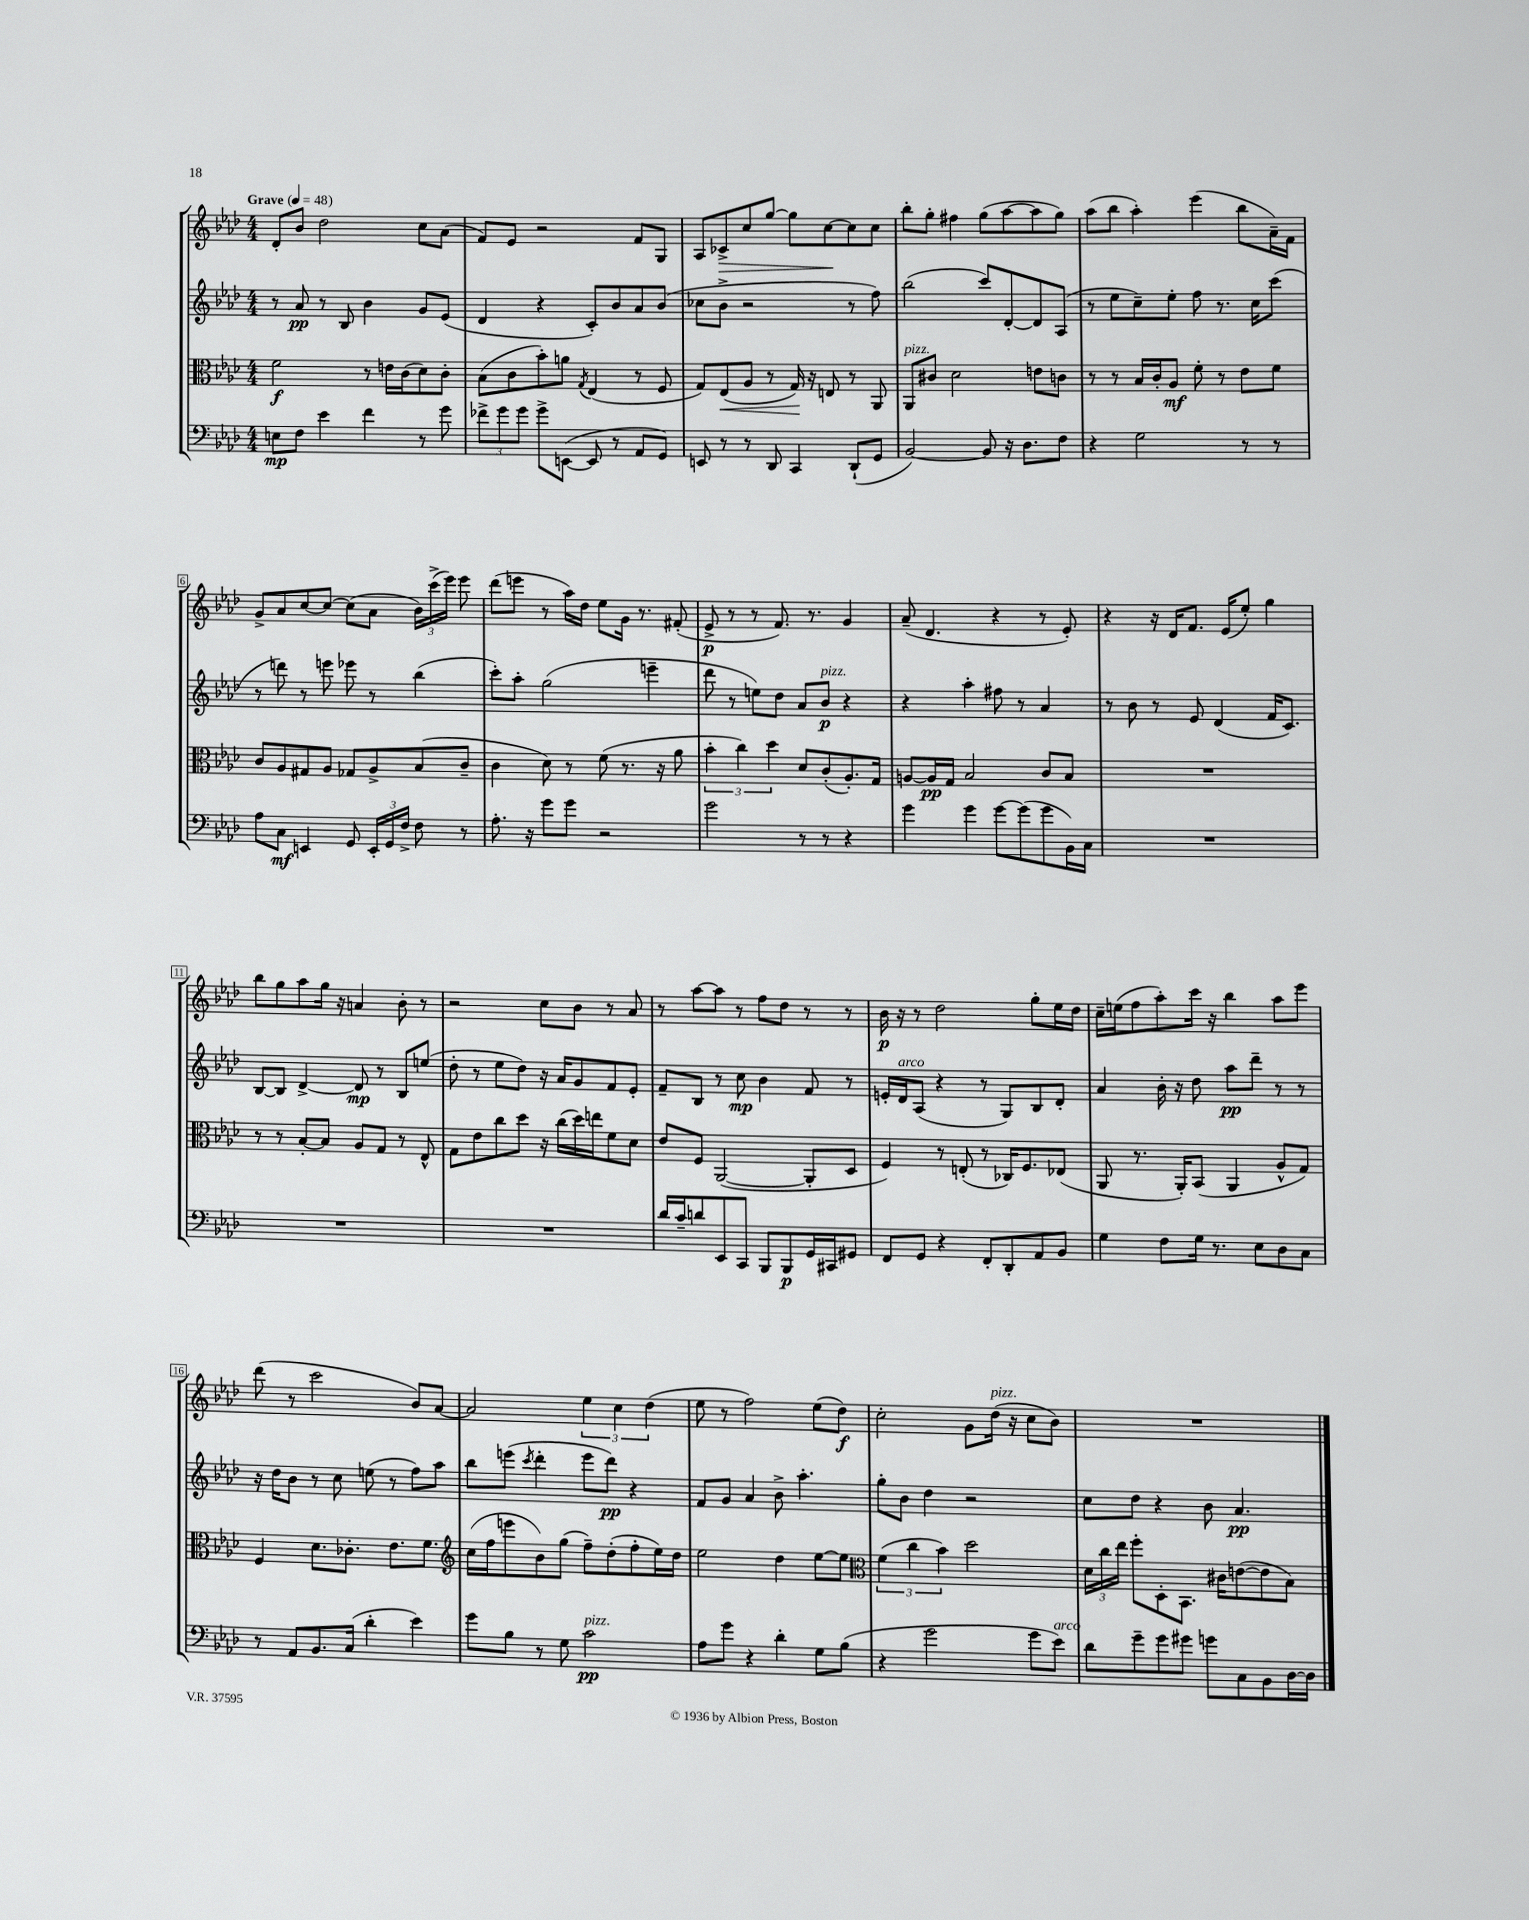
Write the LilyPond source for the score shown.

<<
\new StaffGroup <<
\new Staff = "s0" {
    \clef treble \key aes \major \numericTimeSignature \time 4/4 \tempo "Grave" 4 = 48
    \autoBeamOff des'8[-. bes'8] des''2 c''8[ aes'8]( |
    f'8[) ees'8] r2 f'8[ g8] |
    aes8[ ces'8->\> c''8 g''8]~ g''8[ c''8~\! c''8 c''8] |
    bes''8[-. g''8]-. fis''4 g''8[( aes''8~ aes''8 g''8]) |
    aes''8[( bes''8] aes''4-.) ees'''4( bes''8[ aes'16--) f'16] |
    g'8[-> aes'8 c''8~ c''8]~ c''8[( aes'8] \tuplet 3/2 { bes'16[) c'''16->( ees'''16]) } ees'''8 |
    des'''8[( e'''8] r8 aes''16[) des''16] ees''8[ g'16] r8. fis'8-.( |
    ees'8->\p r8 r8 f'8.) r8. g'4 |
    aes'8--( des'4. r4 r8 ees'8-.) |
    r4 r16 des'16[ f'8.] ees'16[( ees''8]-.) g''4 |
    bes''8[ g''8 aes''8 g''16] r16 a'4 bes'8-. r8 |
    r2 c''8[ bes'8] r8 aes'8 |
    r8 aes''8[~ aes''8] r8 f''8[ des''8] r8 r8 |
    bes'16\p r16 r8 des''2 g''8[-. ees''16 des''16] |
    c''16[-- e''16( f''8 aes''8-.) c'''16] r16 bes''4 aes''8[ ees'''8] |
    des'''8( r8 c'''2 bes'8[) aes'8]~ |
    aes'2 \tuplet 3/2 { ees''4 c''4 des''4( } |
    ees''8 r8 f''2) ees''8[( des''8]\f) |
    c''2-. g'8[ des''16]^\markup { \italic "pizz." }( r16 c''8[ bes'8]) |
    R1 \bar "|." |
}
\new Staff = "s1" {
    \clef treble \key aes \major \numericTimeSignature \time 4/4
    \autoBeamOff r8 aes'8\pp r8 bes8 bes'4 g'8[ ees'8]( |
    des'4 r4 c'8[-.) bes'8 aes'8 bes'8]( |
    ces''8[ bes'8]-> r2 r8 f''8) |
    bes''2( c'''8[) des'8~-. des'8 aes8]( |
    r8 ees''8[ c''8--) ees''8]-. f''8 r8. c''16[ c'''8]( |
    r8 d'''8) r8 e'''8 ees'''8 r8 bes''4( |
    c'''8[-.) aes''8]-. g''2( e'''4-- |
    des'''8 r8 e''8[) des''8] aes'8[ bes'8]\p^\markup { \italic "pizz." } r4 |
    r4 aes''4-. fis''8 r8 aes'4 |
    r8 bes'8 r8 ees'8 des'4( f'16[ c'8.]) |
    bes8[~ bes8] des'4~-> des'8\mp r8 bes8[ e''8]( |
    des''8-. r8 ees''8[ des''8]) r16 aes'16[ g'8 f'8 ees'8]-. |
    f'8[-- bes8] r8 c''8\mp bes'4 f'8 r8 |
    e'16[-. des'16^\markup { \italic "arco" } aes8]( r4 r8 g8[) bes8 des'8]-. |
    aes'4 bes'16-. r16 des''8 aes''8[\pp des'''8]-- r8 r8 |
    r16 des''16[ bes'8] r8 c''8 e''8( r8 f''8[) aes''8] |
    bes''8[ e'''8]( \acciaccatura { c'''8 } des'''4-. e'''8[ des'''8]\pp) r4 |
    f'8[ g'8] aes'4 bes'8-> aes''4.-. |
    g''8[-. bes'8] des''4 r2 |
    c''8[ des''8] r4 bes'8 aes'4.\pp \bar "|." |
}
\new Staff = "s2" {
    \clef alto \key aes \major \numericTimeSignature \time 4/4
    \autoBeamOff f'2\f r8 e'16[ c'16( des'8) c'8]-. |
    bes8[( c'8 bes'8-.) a'8] \acciaccatura { g8 } ees4( r8 f8 |
    g8[) ees8\<( aes8] r8 g16\!) r16 e8 r8 aes,8 |
    aes,8[^\markup { \italic "pizz." } cis'8] des'2 e'8[ c'8] |
    r8 r8 bes16[ c'16-. aes8]\mf f'8-. r8 ees'8[ f'8] |
    c'8[ aes8 gis8 aes8] ges8[ aes8-> bes8( c'8]-- |
    c'4 des'8) r8 f'8( r8. r16 aes'8 |
    \tuplet 3/2 { bes'4-. c''4) des''4 } des'8[ c'8-.( aes8.-.) g16] |
    a8[~ a16\pp g16] bes2 c'8[ bes8] |
    R1 |
    r8 r8 bes8[~-. bes8] aes8[ g8] r8 ees8-^ |
    g8[ ees'8 c''8 des''8] r16 c''16[( des''16) e''16 f'8 des'8] |
    ees'8[ f8] aes,2~( aes,8[-. des8] |
    f4) r8 e8-.( r8 ces16[) f8. ees8]( |
    aes,8 r8. aes,16[-.) bes,8]( aes,4 aes8[-^ g8]) |
    f4 des'8.[ ces'8.]-. ees'8.[ f'8.] |
    \clef treble c''16[( f''16 e'''8 bes'8) g''8]( f''8[--) des''8-.( f''8-. ees''16) des''16] |
    ees''2 des''4 ees''8[~ ees''8] |
    \clef alto \tuplet 3/2 { f'4( c''4 bes'4) } des''2 |
    \tuplet 3/2 { des'16[ c''16 ees''16] } f''8[-. des8-. bes,8.] cis'16[ e'8~( e'8 bes8]) \bar "|." |
}
\new Staff = "s3" {
    \clef bass \key aes \major \numericTimeSignature \time 4/4
    \autoBeamOff e8[\mp f8] ees'4 f'4 r8 g'8 |
    \tuplet 3/2 { fes'8[-> g'8 g'8] } g'8[-> e,8]~( e,8 r8 aes,8[ g,8]) |
    e,8 r8 r8 des,8 c,4 des,8[-!( g,8] |
    bes,2~) bes,8 r16 des8.[ f8] |
    r4 g2 r8 r8 |
    aes8[ c8]\mf e,4 g,8 \tuplet 3/2 { e,16[-. g,16 f16]-> } f8 r8 |
    aes8.-. r16 g'8[ g'8] r2 |
    g'2 r8 r8 r4 |
    g'4 g'4 g'8[~ g'8( g'8 bes,16) c16] |
    R1 |
    R1 |
    R1 |
    des'16[ c'16-- d'8 ees,8 c,8] bes,,8[ bes,,8\p g,16 cis,16 gis,8] |
    f,8[ g,8] r4 f,8[-. des,8-. aes,8 bes,8] |
    g4 f8[ g16] r8. ees8[ des8 c8] |
    r8 aes,8[ bes,8. c16]( des'4-. ees'4) |
    g'8[ bes8] r8 g8 c'2\pp^\markup { \italic "pizz." } |
    aes8[ g'8] r4 des'4-. g8[ bes8]( |
    r4 g'2 g'8[ ees'8]^\markup { \italic "arco" }) |
    des'8[ g'8-- g'8 gis'8] g'8[ c8 bes,8 des16~ des16] \bar "|." |
}
>>
>>
\layout { \context { \Score \override BarNumber.stencil = #(make-stencil-boxer 0.1 0.3 ly:text-interface::print) } }
